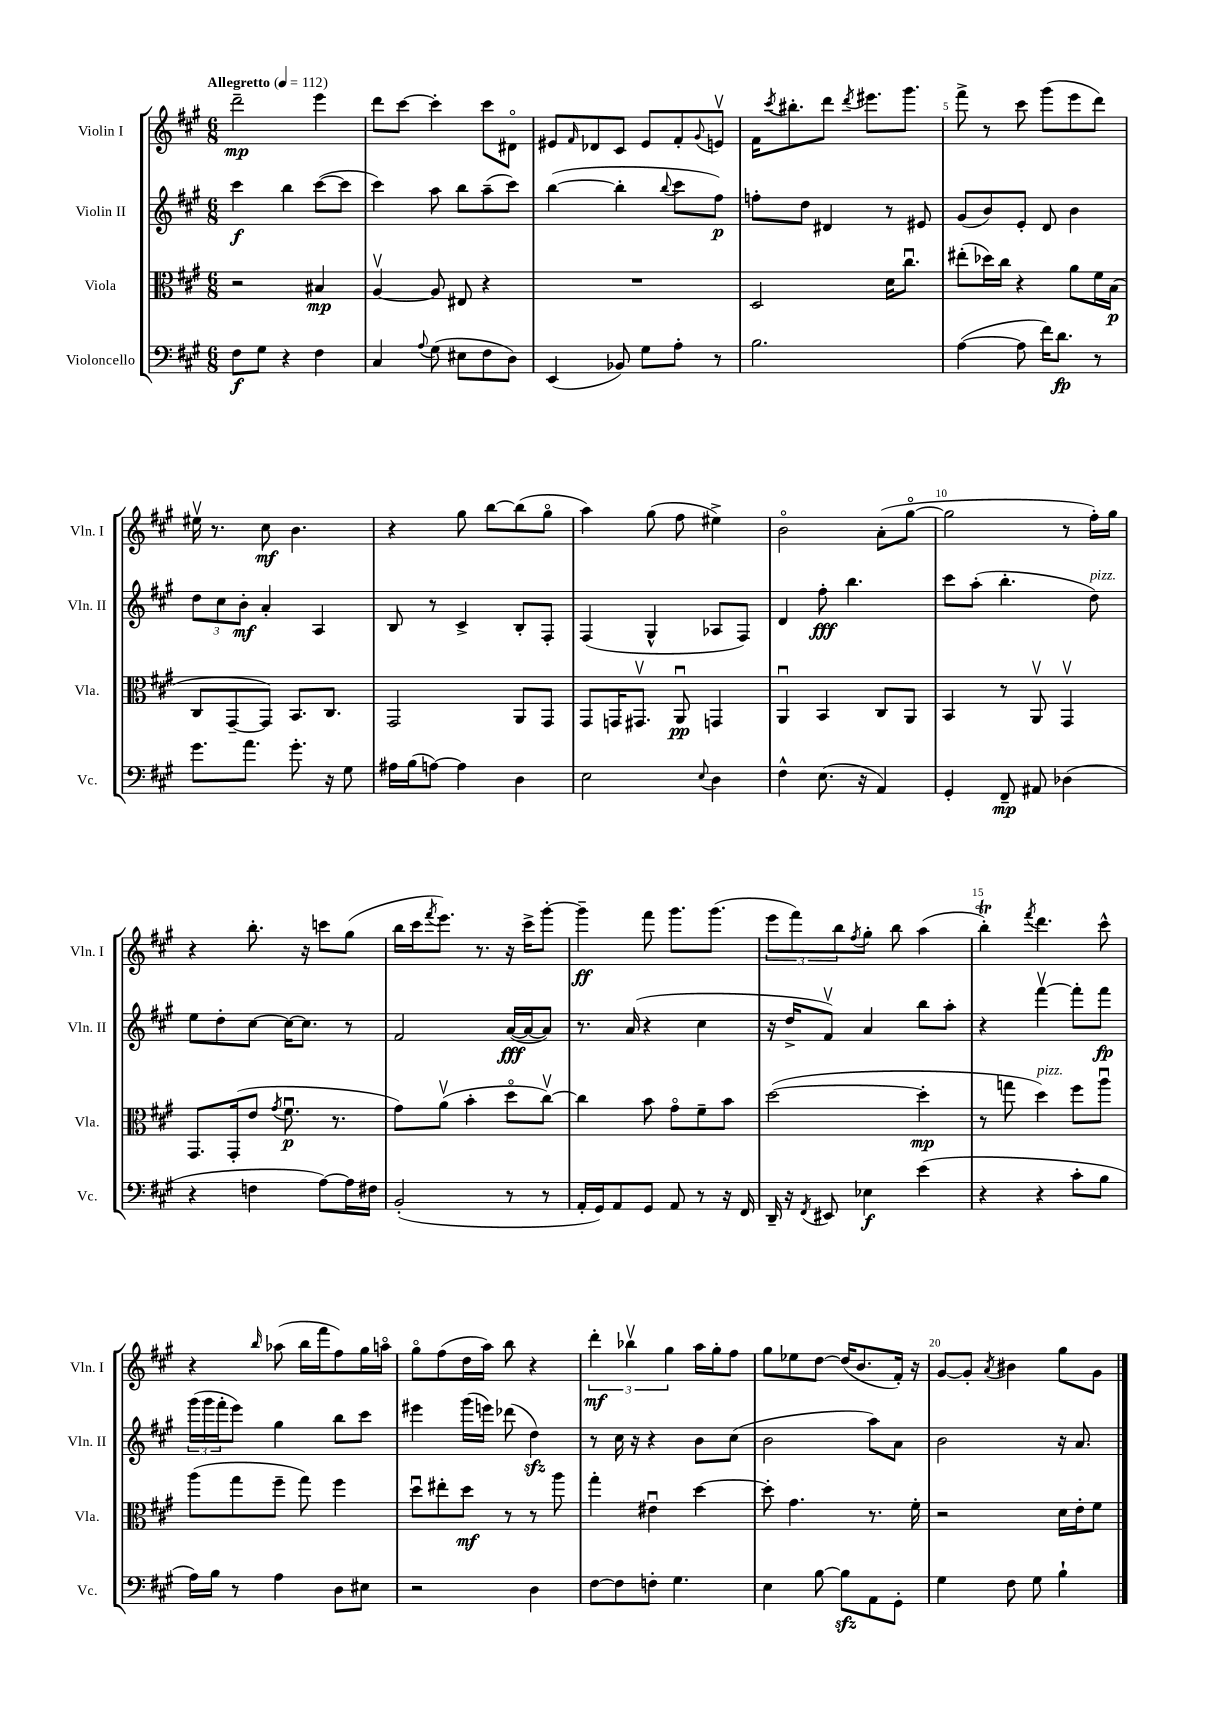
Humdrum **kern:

**kern	**kern	**kern	**kern
*staff4	*staff3	*staff2	*staff1
*clefF4	*clefC3	*clefG2	*clefG2
*k[f#c#g#]	*k[f#c#g#]	*k[f#c#g#]	*k[f#c#g#]
*M6/8	*M6/8	*M6/8	*M6/8
*MM112	*MM112	*MM112	*MM112
8F#	2r	4ccc#	2ddd~
8G#	.	.	.
4r	.	4bb	.
4F#	4B#	([8ccc#	4eee
.	.	8ccc#]	.
=	=	=	=
4C#	[4Av	4ccc#)	8ddd
.	.	.	[8ccc#
8qqA	.	.	.
(8G#	8A]	8aa	4ccc#']
8E#	8E#	8bb	.
8F#	4r	(8aa~	8ccc#
8D)	.	8ccc#)	8d#o
=	=	=	=
(4EE	2.r	([4bb	8e#
.	.	.	16qqf#
.	.	.	8d-
8BB-)	.	4bb']	8c#
8G#	.	.	8e#
.	.	8qqbb	.
8A'	.	8ccc#	8f#'
.	.	.	8qqg#
8r	.	8ff#)	8ev
=	=	=	=
2.B	2D	8ff'	16f#
.	.	.	8qccc#
.	.	.	8.bb#'
.	.	8dd	.
.	.	4d#	8ddd
.	.	.	8qddd
.	.	.	8.eee#
.	16d	8r	.
.	8.cc#u	.	8.ggg#
.	.	8e#	.
=	=	=	=
([4A	(8ee#'	(8g#	8fff#^
.	16dd-)	8b)	8r
.	16cc#	.	.
8A]	4r	8e'	8ccc#
16f#)	.	8d	(8ggg#
8.d	.	.	.
.	8a	4b	8eee
8r	16f#	.	8ddd)
.	(16B	.	.
=	=	=	=
8.g#	8C#	12dd	16ee#v
.	.	.	8.r
.	.	12cc#	.
.	[8GG#~	.	.
.	.	12b'	.
8.a	.	.	.
.	8GG#])	4a'	8cc#
8.g#'	8.BB	.	4.b
.	.	4A	.
16r	8.C#	.	.
8G#	.	.	.
=	=	=	=
16A#	2GG#	8B	4r
(16B	.	.	.
[8A)	.	8r	.
4A]	.	4c#^	8gg#
.	.	.	[8bb
4D	8AA	8B'	(8bb]
.	8GG#	8F#'	8gg#o
=	=	=	=
2E	8GG#	(4F#	4aa)
.	16GG	.	.
.	8.GG#v	.	.
.	.	4G#^^	(8gg#
.	8AAu	.	8ff#
8qqE	.	.	.
4D	4GG	8A-	4ee#^)
.	.	8F#)	.
=	=	=	=
4F#^^	4AAu	4d	2bo
(8.E	4BB	8ff#'	.
.	.	4.bb	.
16r	.	.	.
4AA)	8C#	.	(8a'
.	8AA	.	[8gg#o
=	=	=	=
4GG#'	4BB	8ccc#	2gg#]
.	.	(8aa'	.
8FF#~	8r	4.bb'	.
8AA#	8AAv	.	.
(4D-	4GG#v	.	8r
.	.	8dd)	16ff#')
.	.	.	16gg#
=	=	=	=
4r	8.GG#	8ee	4r
.	.	8dd'	.
.	(16GG#'	.	.
4F	8e	[8cc#	8.bb'
.	8qg#	.	.
.	8.f#u	16cc#_	.
.	.	8.cc#]	16r
[8A)	.	.	8ccc
.	8.r	.	.
16A]	.	8r	(8gg#
16F#	.	.	.
=	=	=	=
(2BB'	8g#)	2f#	16bb
.	.	.	16ccc#
.	.	.	8qfff#
.	(8av	.	8.eee)
.	4b'	.	.
.	.	.	8.r
8r	8ddo	([16a	16r
.	.	16a_	16ccc#^
8r	[8cc#v)	8a])	[8ggg#'
=	=	=	=
16AA'	4cc#]	8.r	4ggg#~]
16GG#)	.	.	.
8AA	.	.	.
.	.	(16a	.
8GG#	8b	4r	8fff#
8AA	8g#o	.	8.ggg#
8r	8f#~	4cc#	.
.	.	.	(8.ggg#
16r	8b	.	.
16FF#	.	.	.
=	=	=	=
16DD~	([2dd	16r	12eee
16r	.	16dd^	.
.	.	.	12fff#)
8qFF#	.	.	.
8EE#	.	8f#v)	.
.	.	.	12bb
.	.	.	8qff#
4E-	.	4a	8gg#'
.	.	.	8bb
(4e	4dd']	8bb	(4aa
.	.	8aa'	.
=	=	=	=
4r	8r	4r	4bb')
.	8gg	.	.
.	.	.	8qfff#
4r	4dd)	[4fff#v	4.ddd
8c#'	8ff#	8fff#']	.
8B	8aau	8fff#	8ccc#^^
=	=	=	=
16A)	(8aa	(24ggg#	4r
.	.	24ggg#	.
16B	.	.	.
.	.	24fff#'	.
8r	8gg#	8eee)	.
.	.	.	16qqbb
4A	8ff#~	4gg#	(8aa-
.	8gg#)	.	16bb
.	.	.	16fff#
8D	4ff#	8bb	8ff#)
8E#	.	8ccc#	16gg#
.	.	.	16aao
=	=	=	=
2r	8ddu	4eee#	8gg#o
.	8ee#'	.	(8ff#
.	8dd	(16ggg#	16dd
.	.	16eee)	16aa)
.	8r	(8ddd-	8bb
4D	8r	4dd)	4r
.	8aa	.	.
=	=	=	=
[8F#	4gg#'	8r	6ddd'
8F#]	.	16cc#	.
.	.	.	6bb-v
.	.	16r	.
8F'	4e#u	4r	.
.	.	.	6gg#
4.G#	.	.	.
.	[4dd	8b	16aa
.	.	.	16gg#'
.	.	(8cc#	8ff#
=	=	=	=
4E	8dd']	2b	8gg#
.	4.g#	.	8ee-
[8B	.	.	[8dd
8B]	.	.	(16dd]
.	.	.	8.b
8AA	8.r	8aa)	.
8GG#'	.	8a	16f#')
.	16f#'	.	16r
=	=	=	=
4G#	2r	2b	[8g#
.	.	.	8g#']
.	.	.	8qa
8F#	.	.	4b#
8G#	.	.	.
4B`	16d	16r	8gg#
.	16e'	8.a	.
.	8f#	.	8g#
==	==	==	==
*-	*-	*-	*-
